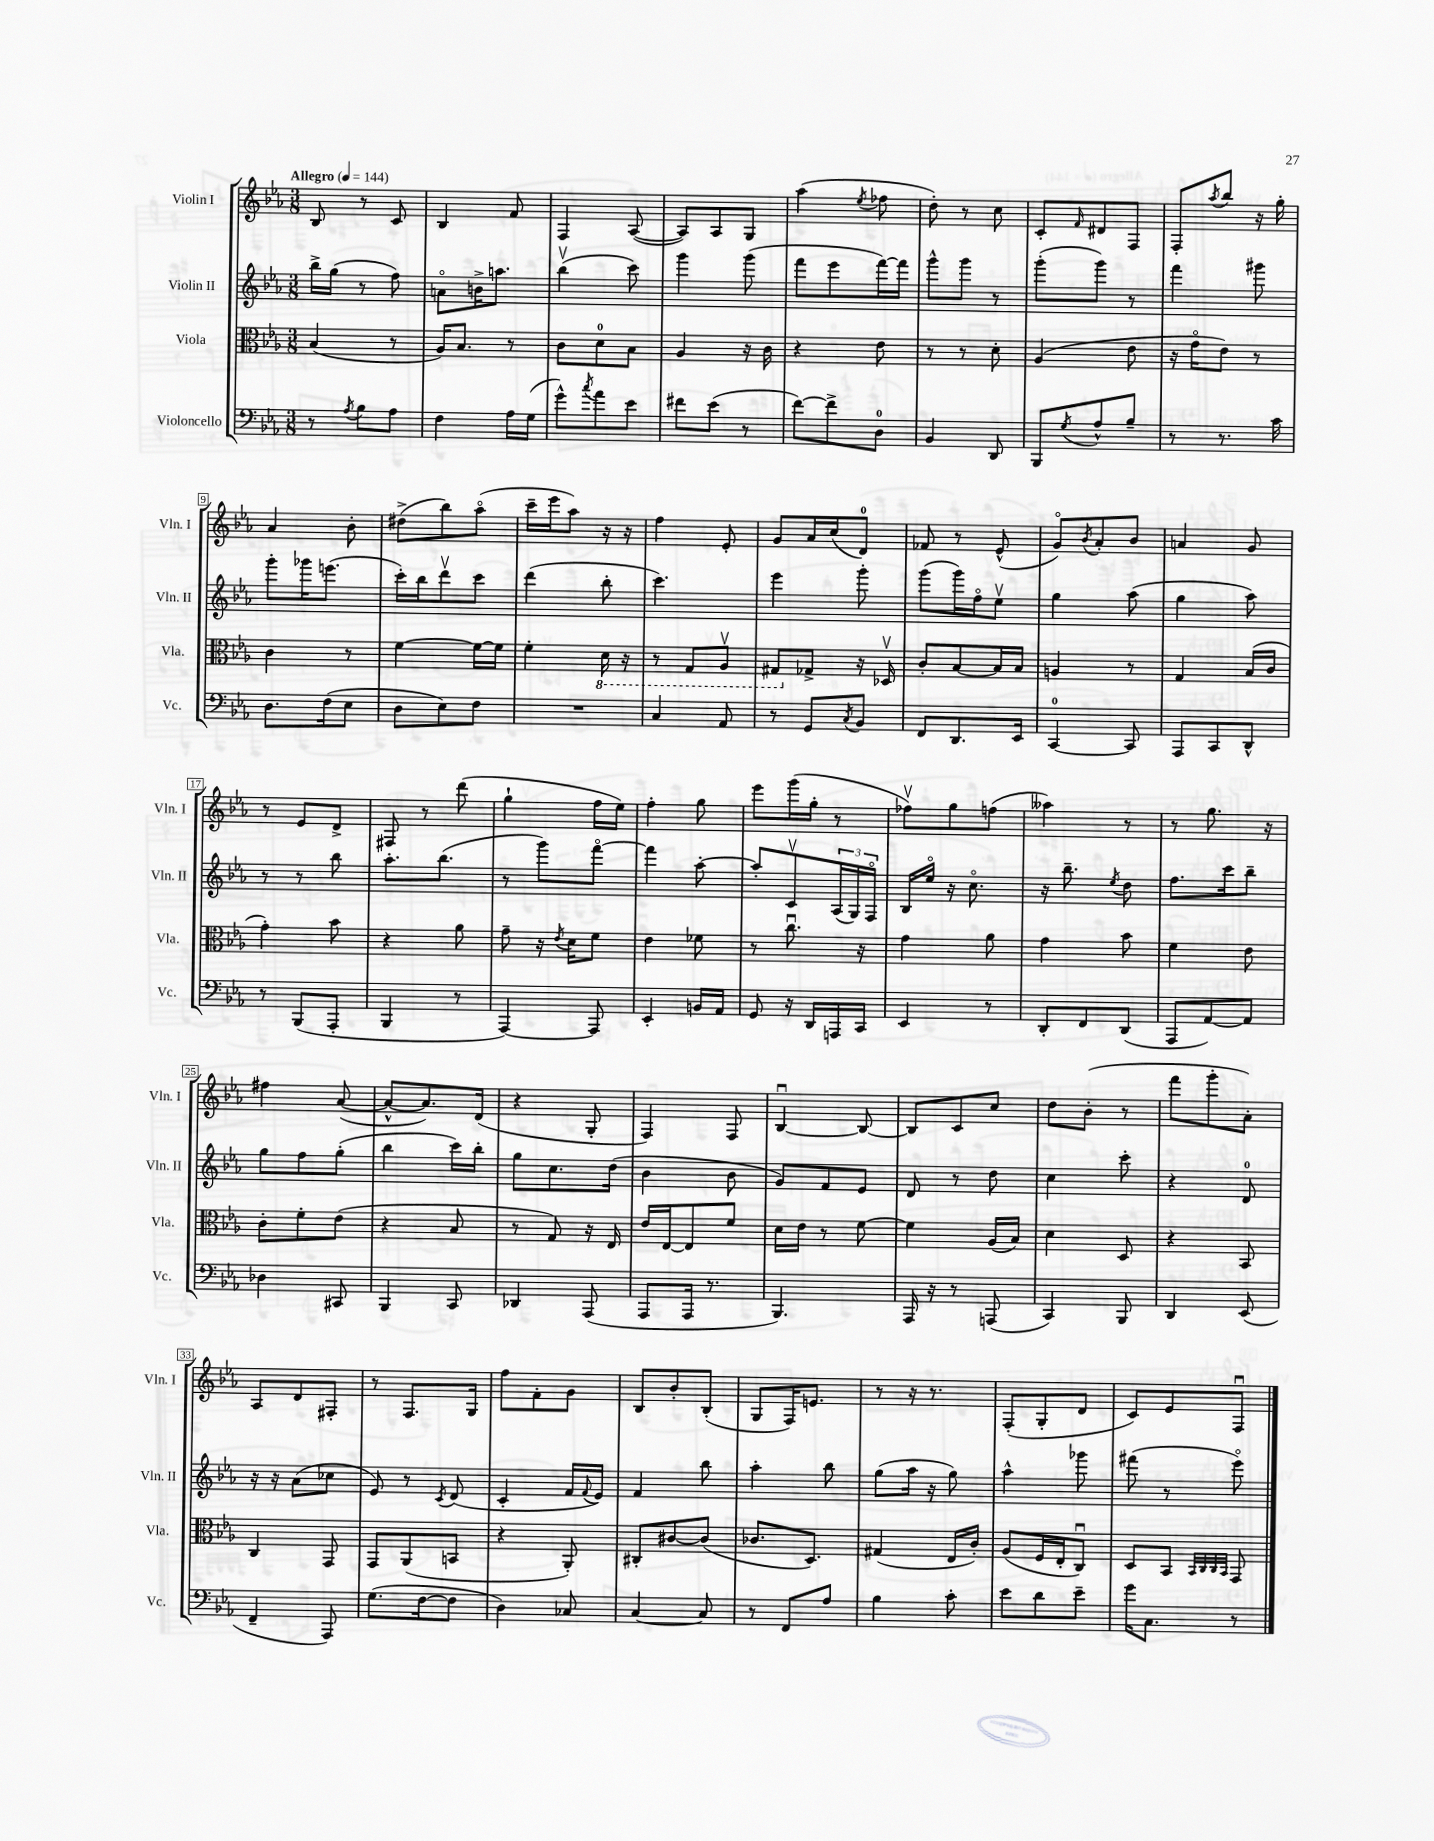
<<
\new StaffGroup <<
\new Staff = "s0" \with { instrumentName = "Violin I" shortInstrumentName = "Vln. I" } {
    \clef treble \key ees \major \numericTimeSignature \time 3/8 \tempo "Allegro" 4 = 144
    bes8 r8 c'8 |
    bes4 f'8 |
    f4 aes8~( |
    aes8) aes8 g8 |
    aes''4( \acciaccatura { ees''8 } fes''8 |
    d''8-.) r8 c''8 |
    c'8-. \grace { f'16 } dis'8 f8 |
    f8-. \acciaccatura { aes''8 } bes''8 r16 g''16-. |
    aes'4 bes'8-. |
    dis''8->( bes''8) aes''8\flageolet( |
    c'''16-- ees'''16 aes''8) r16 r16 |
    f''4 ees'8-. |
    g'8 aes'16 c''16( d'8-0) |
    fes'8 r8 ees'8-^( |
    g'8\flageolet) \acciaccatura { bes'8 } aes'8-. bes'8 |
    a'4 g'8 |
    r8 ees'8 d'8-> |
    fis8 r8 d'''8( |
    g''4-! f''16 ees''16) |
    f''4-. g''8 |
    ees'''8 g'''16( g''16-. r8 |
    fes''8\upbow) g''8 f''8( |
    aeses''4) r8 |
    r8 g''8. r16 |
    fis''4 aes'8~( |
    aes'8~-^ aes'8.) d'16( |
    r4 g8-. |
    f4) f8 |
    bes4~\downbow bes8~ |
    bes8 c'8 c''8 |
    d''8 bes'8-.( r8 |
    f'''8 g'''8-. aes'8-.) |
    aes8 d'8 fis8-. |
    r8 f8. g16 |
    f''8 f'8-. g'8 |
    bes8 bes'8-. bes8-.( |
    g8 f16) e'8. |
    r8 r16 r8. |
    f8-.( g8-. d'8 |
    c'8) ees'8 f8\downbow \bar "|." |
}
\new Staff = "s1" \with { instrumentName = "Violin II" shortInstrumentName = "Vln. II" } {
    \clef treble \key ees \major \numericTimeSignature \time 3/8
    bes''16-> g''16( r8 f''8) |
    a'8\flageolet b'16-> a''8. |
    bes''4\upbow( c'''8) |
    g'''4 g'''8( |
    f'''8 ees'''8 f'''16~) f'''16 |
    g'''8-^ g'''8 r8 |
    g'''8-.( g'''8) r8 |
    f'''4 gis'''8 |
    g'''8-. ges'''16 e'''8.( |
    c'''16-.) bes''16 d'''8\upbow c'''8 |
    d'''4( bes''8-. |
    c'''4.) |
    ees'''4 g'''8-. |
    g'''8( g'''16) f''16\flageolet ees''8\upbow |
    g''4 aes''8( |
    g''4 aes''8) |
    r8 r8 bes''8 |
    aes''8.-. bes''8.( |
    r8 g'''8) f'''8~\flageolet |
    f'''4 aes''8~-. |
    aes''8-. c'8\upbow \tuplet 3/2 { aes16( g16) f16\flageolet } |
    bes16 ees''16\flageolet r16 c''8.\flageolet |
    r16 bes''8.-- \acciaccatura { ees''8 } d''8 |
    f''8. c'''16 bes''8-- |
    g''8 f''8 g''8-.( |
    bes''4 c'''16) bes''16-. |
    g''8 c''8. d''16( |
    bes'4 bes'8 |
    g'8) f'8 ees'8 |
    d'8 r8 d''8 |
    c''4 c'''8-. |
    r4 d'8-0 |
    r16 r16 aes'8( ces''8 |
    ees'8) r8 \acciaccatura { c'8 } d'8( |
    c'4-. f'16 \appoggiatura { f'8 } ees'16) |
    f'4 bes''8 |
    aes''4-. bes''8 |
    g''8( aes''16 r16 g''8) |
    aes''4-^ ges'''8 |
    fis'''8( r8 ees'''8\flageolet) \bar "|." |
}
\new Staff = "s2" \with { instrumentName = "Viola" shortInstrumentName = "Vla." } {
    \clef alto \key ees \major \numericTimeSignature \time 3/8
    bes4( r8 |
    aes16) bes8. r8 |
    c'8 d'8-0 bes8 |
    aes4 r16 c'16 |
    r4 ees'8 |
    r8 r8 d'8-. |
    aes4( ees'8 |
    r16 g'16\flageolet ees'8) r8 |
    c'4 r8 |
    f'4~ f'16~ f'16 |
    f'4-. \ottava #-1 d16 r16 |
    r8 g,8 aes,8\upbow |
    gis,8 \ottava #0 ges8-> r16 des16\upbow |
    c'8-. bes8~ bes16 bes16 |
    a4 r8 |
    g4 bes16( c'16 |
    g'4-.) bes'8 |
    r4 aes'8 |
    g'8-- r16 \acciaccatura { ees'8 } d'16 f'8 |
    ees'4 fes'8 |
    r8 c''8.\downbow r16 |
    g'4 aes'8 |
    g'4 bes'8 |
    f'4 ees'8 |
    c'8-. f'8-. ees'8( |
    r4 bes8 |
    r8 g8) r16 ees16 |
    ees'16 ees16~ ees8 f'8 |
    d'16 ees'16 r8 f'8~ |
    f'4 aes16( bes16) |
    d'4 d8 |
    r4 bes,8 |
    c4 g,8 |
    g,8 aes,8( b,8 |
    r4 aes,8-.) |
    cis8-. cis'8~ cis'8( |
    ces'8. d8.) |
    gis4( ees16 c'16-.) |
    aes8( f16 ees16-. c8\downbow) |
    d8 bes,8 \grace { bes,32 c32 c32 bes,32 } g,8 \bar "|." |
}
\new Staff = "s3" \with { instrumentName = "Violoncello" shortInstrumentName = "Vc." } {
    \clef bass \key ees \major \numericTimeSignature \time 3/8
    r8 \acciaccatura { aes8 } bes8 aes8 |
    f4 aes16 g16( |
    g'8-^) \acciaccatura { c''8 } aes'8 ees'8 |
    fis'8 ees'8( r8 |
    f'8~) f'8-> d8-0 |
    bes,4 d,8 |
    bes,,8 \acciaccatura { g8 } aes8-^ bes8-- |
    r8 r8. c'16 |
    d8. f16( ees8 |
    d8 ees8) f8 |
    R4. |
    c4 aes,8 |
    r8 g,8 \acciaccatura { c8 } bes,8 |
    f,8 d,8. ees,16 |
    c,4-0~ c,8 |
    aes,,8 c,8 d,8-^ |
    r8 bes,,8( aes,,8-. |
    bes,,4 r8 |
    aes,,4~) aes,,8 |
    ees,4-. b,16 aes,16 |
    g,8 r16 d,16 a,,16 c,16 |
    ees,4 r8 |
    d,8-. f,8 d,8( |
    aes,,8 aes,8~) aes,8 |
    des4 cis,8 |
    bes,,4 c,8 |
    des,4 aes,,8( |
    aes,,8 aes,,16 r8. |
    bes,,4.) |
    aes,,16 r16 r8 a,,8( |
    c,4) bes,,8 |
    d,4 ees,8( |
    f,4-- aes,,8) |
    g8.( f16~ f8 |
    d4) ces8 |
    c4~ c8 |
    r8 f,8 aes8 |
    bes4 c'8-. |
    ees'8 d'8 ees'8-- |
    g'16 c8. r8 \bar "|." |
}
>>
>>
\layout { \context { \Score \override BarNumber.stencil = #(make-stencil-boxer 0.1 0.3 ly:text-interface::print) } }
